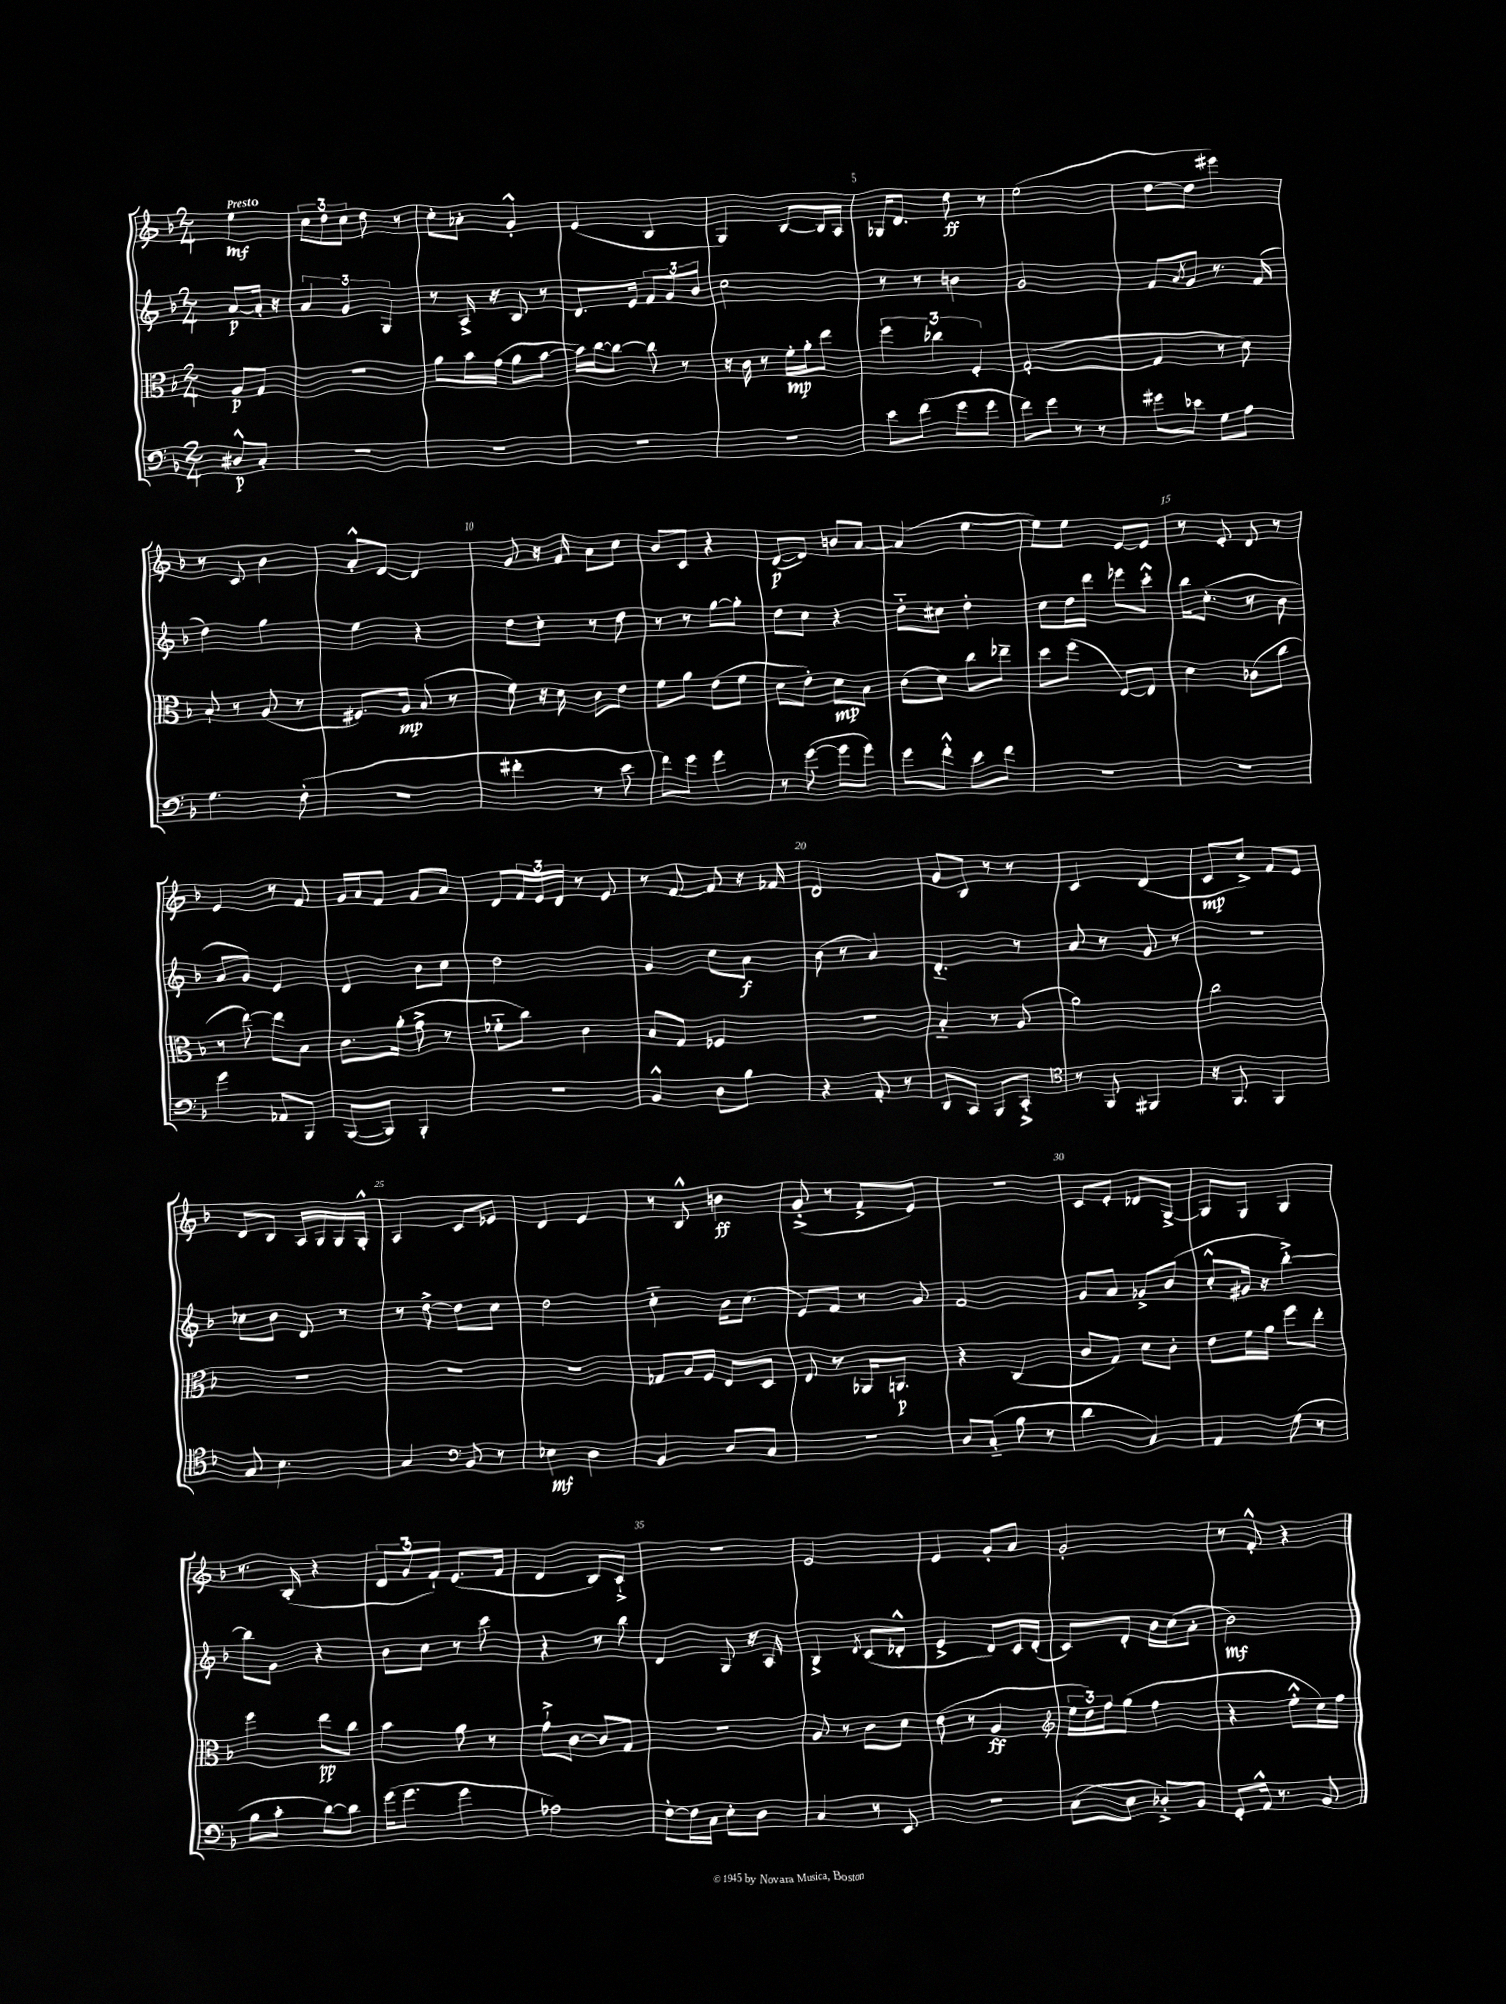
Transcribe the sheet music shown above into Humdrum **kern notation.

**kern	**dynam	**kern	**dynam	**kern	**dynam	**kern	**dynam
*part4	*part4	*part3	*part3	*part2	*part2	*part1	*part1
*staff4	*staff4	*staff3	*staff3	*staff2	*staff2	*staff1	*staff1
*clefF4	*	*clefC3	*	*clefG2	*	*clefG2	*
*k[b-]	*	*k[b-]	*	*k[b-]	*	*k[b-]	*
*M2/4	*	*M2/4	*	*M2/4	*	*M2/4	*
=	=	=	=	=	=	=	=
!	!	!	!	!	!	!LO:TX:a:B:t=Presto	!
8D#X^^/L	p	8A/L	p	[8a/L	p	4ee\	mf
8C'/J	.	8G/J	.	16a'/Jk]	.	.	.
.	.	.	.	16r	.	.	.
=1	=1	=1	=1	=1	=1	=1	=1
2r	.	2r	.	6a/	.	12cc\L	.
.	.	.	.	.	.	12dd\	.
.	.	.	.	6g/	.	12cc\J	.
.	.	.	.	.	.	8dd\	.
.	.	.	.	6G/	.	.	.
.	.	.	.	.	.	8r	.
=2	=2	=2	=2	=2	=2	=2	=2
2r	.	8a\L	.	8r	.	8cc'\L	.
.	.	16b-\L	.	16A^/	.	8a-X'\J	.
.	.	(16g\JJ	.	16r	.	.	.
.	.	8a\L	.	8B-/	.	4g'^^/	.
.	.	[8b-\J	.	8r	.	.	.
=3	=3	=3	=3	=3	=3	=3	=3
2r	.	16b-\LL])	.	8.d/L	.	(4e/	.
.	.	[16cc\J	.	.	.	.	.
.	.	8cc\J_	.	.	.	.	.
.	.	.	.	16e/Jk	.	.	.
.	.	8cc\]	.	12f/L	.	4B-/	.
.	.	.	.	12g/	.	.	.
.	.	8r	.	.	.	.	.
.	.	.	.	12b-/J	.	.	.
=4	=4	=4	=4	=4	=4	=4	=4
2r	.	16r	.	2cc\	.	4G/)	.
.	.	16c\	.	.	.	.	.
.	.	8r	.	.	.	.	.
.	.	16f'\LL	mp	.	.	[8B-/L	.
.	.	16a'\J	.	.	.	.	.
.	.	8ee\J	.	.	.	16B-/L]	.
.	.	.	.	.	.	16A/JJ	.
=5	=5	=5	=5	=5	=5	=5	=5
8e\L	.	6ff\	.	8r	.	16G-X/KL	.
.	.	.	.	.	.	8.d/J	.
(8f\J	.	.	.	8r	.	.	.
.	.	6cc-X\	.	.	.	.	.
8g\L	.	.	.	4bn\	.	8dd\	ff
.	.	6F'/	.	.	.	.	.
8g\J	.	.	.	.	.	8r	.
=6	=6	=6	=6	=6	=6	=6	=6
8f\L)	.	([2G'/	.	2g/	.	(2ee\	.
8g\J	.	.	.	.	.	.	.
8r	.	.	.	.	.	.	.
8r	.	.	.	.	.	.	.
=7	=7	=7	=7	=7	=7	=7	=7
8g#X\L	.	4G/]	.	8f/L	.	[8dd\L	.
.	.	.	.	8qa/	.	.	.
8e-X\J	.	.	.	8g/J	.	8dd\J]	.
8G\L	.	8r	.	8.r	.	4eee#X\)	.
8A\J	.	8d\)	.	.	.	.	.
.	.	.	.	(16f/	.	.	.
!!LO:LB:g=z
=8	=8	=8	=8	=8	=8	=8	=8
4.G\	.	8B-`/	.	4dd\)	.	8r	.
.	.	8r	.	.	.	8c/	.
.	.	(8A/	.	4gg\	.	4b-\	.
(8F'\	.	8r	.	.	.	.	.
=9	=9	=9	=9	=9	=9	=9	=9
2r	.	8.F#X/L)	.	4ee\	.	8a'^^/L	.
.	.	.	.	.	.	[8d/J	.
.	.	16A/Jk	mp	.	.	.	.
.	.	(8B-/	.	4r	.	4d/]	.
.	.	8r	.	.	.	.	.
=10	=10	=10	=10	=10	=10	=10	=10
4f#X'\	.	8f\)	.	8dd\L	.	8g/	.
.	.	16r	.	8cc'\J	.	16r	.
.	.	16d\	.	.	.	16f/	.
8r	.	8c\L	.	8r	.	8a\L	.
8e\	.	8e\J	.	8dd\	.	8cc\J	.
=11	=11	=11	=11	=11	=11	=11	=11
8f\L)	.	8f\L	.	8r	.	8b-/L	.
8g\J	.	8a\J	.	8r	.	8c/J	.
4g\	.	(8e\L	.	[8gg\L	.	4r	.
.	.	8f\J	.	8gg'\J]	.	.	.
=12	=12	=12	=12	=12	=12	=12	=12
8r	.	8d\L	.	8dd\L	.	([8d/L	p
([8g\	.	8e'\J)	.	8cc\J	.	8d/J])	.
8g\L]	.	8d\L	mp	4r	.	8bn/L	.
8g\J)	.	8B-\J	.	.	.	[8a/J	.
=13	=13	=13	=13	=13	=13	=13	=13
8g\L	.	(8c\L	.	8dd\L	.	(4a/]	.
8f'^^\J	.	8d\J)	.	8cc#X\J	.	.	.
8e\L	.	8cc\L	.	4dd'\	.	[4ee\	.
8f\J	.	8ee-X~\J	.	.	.	.	.
=14	=14	=14	=14	=14	=14	=14	=14
2r	.	8dd\L	.	8cc\L	.	8ee\L])	.
.	.	(8ff\J	.	16dd\L	.	8ee\J	.
.	.	.	.	16ddd\JJ	.	.	.
.	.	[8E/L)	.	8eee-X\L	.	[8e/L	.
.	.	8E/J]	.	8ccc'^^\J	.	8e/J]	.
=15	=15	=15	=15	=15	=15	=15	=15
2r	.	4d\	.	16bb-\KL	.	8r	.
.	.	.	.	(8.cc'\J	.	.	.
.	.	.	.	.	.	8e'/	.
.	.	(8c-X\L	.	8r	.	8d/	.
.	.	8cc\J	.	8b-\	.	8r	.
!!LO:LB:g=z
=16	=16	=16	=16	=16	=16	=16	=16
4g\	.	8r	.	8a/L	.	4e/	.
.	.	[8ee\)	.	8g/J)	.	.	.
8AA-X/L	.	8ee\L]	.	4e/	.	8r	.
8BBB-/J	.	8B-\J	.	.	.	8f/	.
=17	=17	=17	=17	=17	=17	=17	=17
([8BBB-/L	.	8.c\L	.	4d/	.	16g/LL	.
.	.	.	.	.	.	16a/J	.
8BBB-/J])	.	.	.	.	.	8f/J	.
.	.	(16a'\Jk	.	.	.	.	.
4BBB-'/	.	8g^\	.	8b-\L	.	8g/L	.
.	.	8r	.	8cc\J	.	8a/J	.
=18	=18	=18	=18	=18	=18	=18	=18
2r	.	8f-X\L	.	2dd\	.	8d/L	.
.	.	8cc\J)	.	.	.	24f/L	.
.	.	.	.	.	.	24e/	.
.	.	.	.	.	.	24d/JJ	.
.	.	4c\	.	.	.	8r	.
.	.	.	.	.	.	8e/	.
=19	=19	=19	=19	=19	=19	=19	=19
4BB-^^/	.	8B-/L	.	4g/	.	8r	.
.	.	8G/J	.	.	.	[8f/	.
8D\L	.	4F-X/	.	8cc\L	.	8f/]	.
8B-\J	.	.	.	8a\J	f	16r	.
.	.	.	.	.	.	16f-X/	.
=20	=20	=20	=20	=20	=20	=20	=20
4r	.	2r	.	(8b-\	.	2d/	.
.	.	.	.	8r	.	.	.
8AA'/	.	.	.	4a/)	.	.	.
8r	.	.	.	.	.	.	.
=21	=21	=21	=21	=21	=21	=21	=21
8DD/L	.	4B-/	.	4.d/	.	8g/L	.
8CC/J	.	.	.	.	.	8B-/J	.
8BBB-/L	.	8r	.	.	.	8r	.
8CC'^/J	.	(8A/	.	8r	.	8r	.
=22	=22	=22	=22	=22	=22	=22	=22
*clefC4	*	*	*	*	*	*	*
8r	.	2a\)	.	8a/	.	4c/	.
8FF/	.	.	.	8r	.	.	.
4FF#X/	.	.	.	8g/	.	(4d/	.
.	.	.	.	8r	.	.	.
=23	=23	=23	=23	=23	=23	=23	=23
16r	.	2cc\	.	2r	.	8c/L	mp
8.FF/	.	.	.	.	.	.	.
.	.	.	.	.	.	8cc^/J)	.
4FF/	.	.	.	.	.	8f/L	.
.	.	.	.	.	.	8e/J	.
!!LO:LB:g=z
=24	=24	=24	=24	=24	=24	=24	=24
8G/	.	2r	.	8cc-X\L	.	8d/L	.
4.B-\	.	.	.	8b-\J	.	8B-/J	.
.	.	.	.	8d/	.	16A/LL	.
.	.	.	.	.	.	16G/	.
.	.	.	.	8r	.	16G/	.
.	.	.	.	.	.	16G'^^/JJ	.
=25	=25	=25	=25	=25	=25	=25	=25
4G/	.	2r	.	8r	.	4A/	.
.	.	.	.	[8dd^\	.	.	.
*clefF4	*	*	*	*	*	*	*
8BB-/	.	.	.	8dd\L]	.	8c/L	.
8r	.	.	.	8cc\J	.	8e-X/J	.
=26	=26	=26	=26	=26	=26	=26	=26
4E-X\	mf	2r	.	2dd\	.	4d/	.
4D\	.	.	.	.	.	4e/	.
=27	=27	=27	=27	=27	=27	=27	=27
4BB-/	.	8G-X/L	.	4cc\	.	8r	.
.	.	16A/L	.	.	.	8B-^^/	.
.	.	16F/JJ	.	.	.	.	.
8D/L	.	8E/L	.	16b-\KL	.	4bn\	ff
.	.	.	.	(8.cc\J	.	.	.
8C/J	.	8D/J	.	.	.	.	.
=28	=28	=28	=28	=28	=28	=28	=28
2r	.	8E/	.	8e/L)	.	(8g'^/	.
.	.	8r	.	8f/J	.	8r	.
.	.	16AA-X/KL	.	8r	.	8f^/L	.
.	.	8.AAn/J	p	.	.	.	.
.	.	.	.	8g/	.	8e/J)	.
=29	=29	=29	=29	=29	=29	=29	=29
8D/L	.	4r	.	2f/	.	2r	.
(8C/J	.	.	.	.	.	.	.
8B-\	.	(4C/	.	.	.	.	.
8r	.	.	.	.	.	.	.
=30	=30	=30	=30	=30	=30	=30	=30
4d\	.	8c/L	.	8g/L	.	8c/L	.
.	.	8G/J)	.	8a/J	.	8e'/J	.
4C/)	.	8d\L	.	8g-X^/L	.	8d-X/L	.
.	.	8c'\J	.	(8b-/J	.	[8G^/J	.
=31	=31	=31	=31	=31	=31	=31	=31
4AA/	.	8e\L	.	8cc'^^/L	.	8G/L]	.
.	.	16f\L	.	16g#X/Jk	.	8G/J	.
.	.	16a\JJ	.	16r	.	.	.
(8G\	.	8ff\L	.	[4bb-'^\)	.	4G/	.
8r	.	8ee'\J	.	.	.	.	.
!!LO:LB:g=z
=32	=32	=32	=32	=32	=32	=32	=32
8B-\L	.	4ff\	.	8bb-\L]	.	8.r	.
8c'\J	.	.	.	8g\J	.	.	.
.	.	.	.	.	.	(16B-'/	.
[8d\L)	.	8ee\L	pp	4r	.	4r	.
8d\J]	.	8cc\J	.	.	.	.	.
=33	=33	=33	=33	=33	=33	=33	=33
(16g\KL	.	4b-\	.	8b-\L	.	12d/L	.
8.g\J	.	.	.	.	.	.	.
.	.	.	.	.	.	12g/	.
.	.	.	.	8cc\J	.	.	.
.	.	.	.	.	.	12f`/J)	.
4g\	.	8a\	.	8r	.	(8.e/L	.
.	.	8r	.	8ccc\	.	.	.
.	.	.	.	.	.	16f/Jk	.
=34	=34	=34	=34	=34	=34	=34	=34
2A-X\)	.	8g`^\L	.	4r	.	4d/	.
.	.	[8c\J	.	.	.	.	.
.	.	8c/L]	.	8r	.	8B-/L)	.
.	.	8G/J	.	8bb-\	.	8c`^/J	.
=35	=35	=35	=35	=35	=35	=35	=35
[8F'\L	.	2r	.	4d/	.	2r	.
16F\L]	.	.	.	.	.	.	.
16C\JJ	.	.	.	.	.	.	.
8E'\L	.	.	.	8G/	.	.	.
8D\J	.	.	.	16r	.	.	.
.	.	.	.	16A/	.	.	.
=36	=36	=36	=36	=36	=36	=36	=36
4C/	.	8A/	.	4B-^/	.	2e/	.
.	.	8r	.	.	.	.	.
.	.	.	.	8qd/	.	.	.
8r	.	8c\L	.	(8c/L	.	.	.
8EE/	.	8d\J	.	8d-X'^^/J	.	.	.
=37	=37	=37	=37	=37	=37	=37	=37
2r	.	(8e\	.	4e^/	.	4e/	.
.	.	8r	.	.	.	.	.
.	.	4A/	ff	8d/L)	.	8g'/L	.
.	.	.	.	16c/L	.	8a/J	.
.	.	.	.	(16d'/JJ	.	.	.
=38	=38	=38	=38	=38	=38	=38	=38
*	*	*clefG2	*	*	*	*	*
(8C\L	.	24ee\LL	.	8c/L)	.	2g'/	.
.	.	24dd\)	.	.	.	.	.
.	.	24ff\J	.	.	.	.	.
8E\J	.	(8gg\J	.	8d'/J	.	.	.
8D-X'^/L)	.	4ff\	.	16b-\LL	.	.	.
.	.	.	.	(16cc\J	.	.	.
8BB-/J	.	.	.	8a'\J	.	.	.
=39	=39	=39	=39	=39	=39	=39	=39
8GG'/L	.	4r	.	2b-\)	mf	8r	.
16AA^^/Jk	.	.	.	.	.	8f'^^/	.
8.r	.	.	.	.	.	.	.
.	.	8ee'^^\L	.	.	.	4r	.
8BB-/	.	16cc\L)	.	.	.	.	.
.	.	16ff\JJ	.	.	.	.	.
==	==	==	==	==	==	==	==
*-	*-	*-	*-	*-	*-	*-	*-
